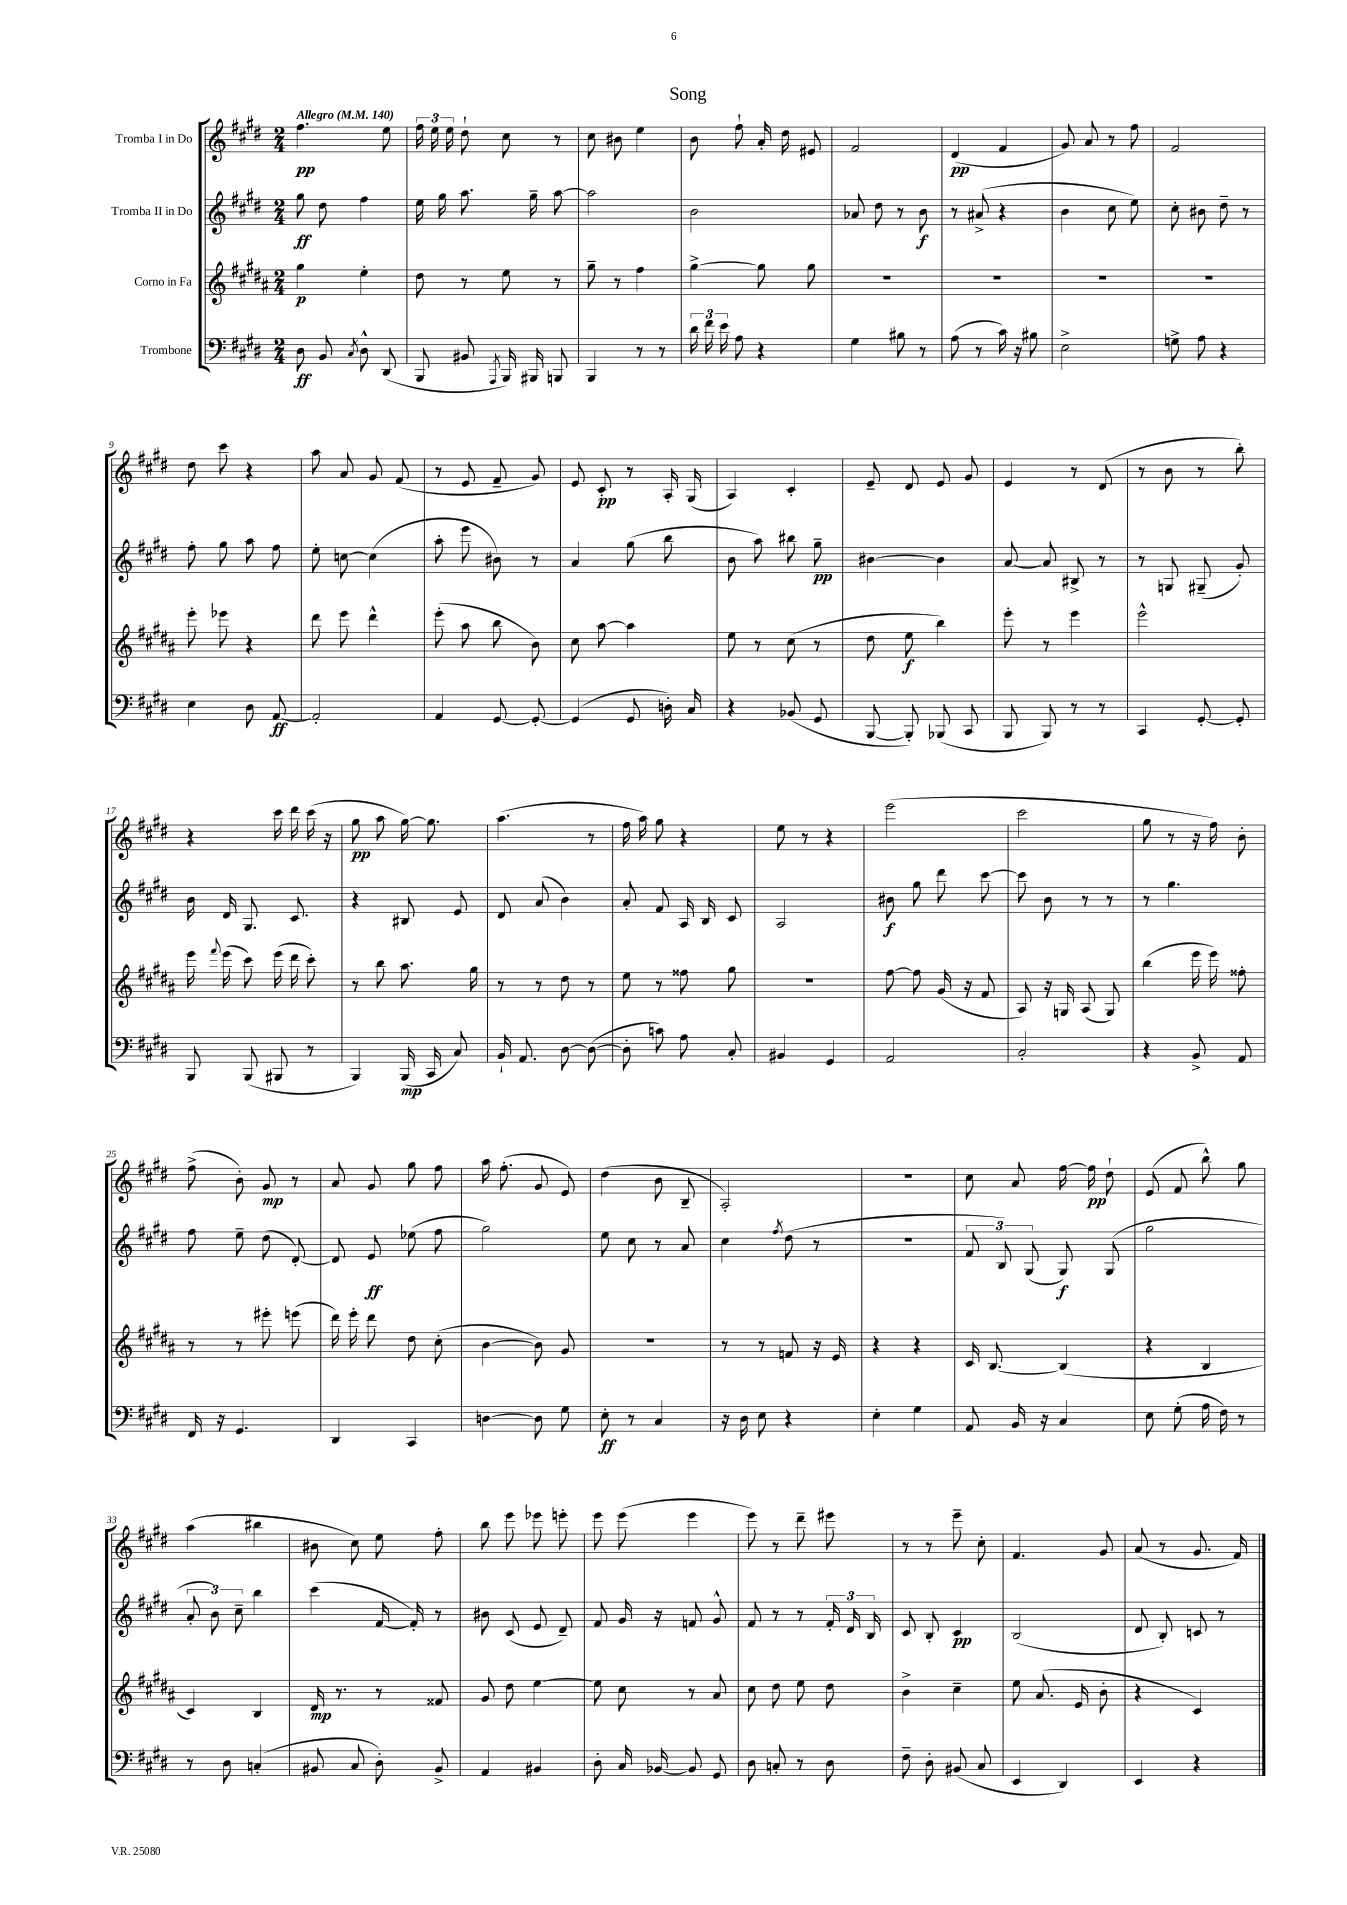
\header { title = "Song" }
<<
\new StaffGroup <<
\new Staff = "s0" \with { instrumentName = "Tromba I in Do" } {
    \clef treble \key e \major \numericTimeSignature \time 2/4 \tempo "Allegro" 4 = 140
    \autoBeamOff fis''4.\pp e''8 |
    \tuplet 3/2 { fis''16 e''16 e''16 } dis''8-! cis''8 r8 |
    cis''8 bis'8 e''4 |
    b'8 fis''8-! a'16-. dis''16 eis'8 |
    fis'2 |
    dis'4\pp( fis'4 |
    gis'8) a'8 r8 fis''8 |
    fis'2 |
    dis''8 cis'''8 r4 |
    a''8 a'8 gis'8 fis'8( |
    r8 e'8 fis'8-- gis'8) |
    e'8 cis'8-.\pp r8 a16-. gis16( |
    a4) cis'4-. |
    e'8-- dis'8 e'8 gis'8 |
    e'4 r8 dis'8( |
    r8 b'8 r8 b''8-.) |
    r4 cis'''16 dis'''16 cis'''16( r16 |
    gis''8\pp a''8 gis''16~) gis''8. |
    a''4.( r8 |
    fis''16 a''16) gis''8 r4 |
    e''8 r8 r4 |
    e'''2( |
    cis'''2 |
    gis''8 r8 r16 fis''16) b'8-. |
    fis''8->( b'8-.) gis'8\mp r8 |
    a'8 gis'8 gis''8 fis''8 |
    a''16 fis''8.-.( gis'8 e'8) |
    dis''4( b'8 b8-- |
    a2-.) |
    R2 |
    cis''8 a'8 fis''16~ fis''16\pp dis''8-! |
    e'8( fis'8 b''8-^) gis''8 |
    a''4( bis''4 |
    bis'8 cis''8) e''8 fis''8-. |
    b''8 e'''8 ees'''8 e'''8-. |
    e'''8 e'''8( e'''4 |
    e'''8) r8 dis'''8-- eis'''8 |
    r8 r8 e'''8-- cis''8-. |
    fis'4. gis'8 |
    a'8( r8 gis'8. fis'16) \bar "|." |
}
\new Staff = "s1" \with { instrumentName = "Tromba II in Do" } {
    \clef treble \key e \major \numericTimeSignature \time 2/4
    \autoBeamOff gis''8\ff dis''8 fis''4 |
    e''16 gis''16 a''8. gis''16-- a''8~ |
    a''2 |
    b'2 |
    aes'8 dis''8 r8 b'8\f |
    r8 ais'8->( r4 |
    b'4 cis''8 e''8) |
    cis''8-. bis'8 dis''8-- r8 |
    fis''8-. gis''8 a''8 fis''8 |
    e''8-. c''8~ c''4( |
    a''8-. e'''8 bis'8) r8 |
    a'4 gis''8( b''8 |
    b'8 a''8) bis''8 gis''8--\pp |
    bis'4~ bis'4 |
    a'8~ a'8 bis8-> r8 |
    r8 g8 gis8--( gis'8-.) |
    b'16 dis'16 gis8. cis'8. |
    r4 bis8 e'8 |
    dis'8 a'8( b'4) |
    a'8-. fis'8 a16 b16 cis'8 |
    a2 |
    bis'8\f gis''8 dis'''8 cis'''8~ |
    cis'''8 b'8 r8 r8 |
    r8 gis''4. |
    fis''8 e''8-- dis''8( dis'8~-.) |
    dis'8 e'8\ff ees''8( fis''8 |
    gis''2) |
    e''8 cis''8 r8 a'8 |
    cis''4 \acciaccatura { fis''8 } dis''8( r8 |
    R2 |
    \tuplet 3/2 { fis'8 b8) gis8( } gis8\f) gis8( |
    gis''2 |
    \tuplet 3/2 { a'8-. b'8) cis''8-- } b''4 |
    cis'''4( fis'16~ fis'16-.) r8 |
    bis'8 cis'8( e'8 dis'8--) |
    fis'8 gis'16 r16 f'8 gis'8-^ |
    fis'8 r8 r8 \tuplet 3/2 { fis'16-. dis'16 b16 } |
    cis'8 b8-. cis'4\pp |
    b2( |
    dis'8 b8-.) c'8 r8 \bar "|." |
}
\new Staff = "s2" \with { instrumentName = "Corno in Fa" } {
    \clef treble \key b \major \numericTimeSignature \time 2/4
    \autoBeamOff gis''4\p e''4-. |
    dis''8 r8 e''8 r8 |
    gis''8-- r8 fis''4 |
    gis''4~-> gis''8 gis''8 |
    R2 |
    R2 |
    R2 |
    R2 |
    e'''8-. ees'''8 r4 |
    dis'''8 e'''8 dis'''4-^ |
    e'''8-.( ais''8 b''8 b'8) |
    cis''8 ais''8~ ais''4 |
    e''8 r8 cis''8( r8 |
    dis''8 e''8\f b''4) |
    e'''8-. r8 e'''4 |
    e'''2-^ |
    e'''16 \appoggiatura { fis'''8 } e'''16( cis'''8) e'''16( dis'''16 cis'''8-.) |
    r8 b''8 ais''8. gis''16 |
    r8 r8 dis''8 r8 |
    e''8 r8 fisis''8 gis''8 |
    r2 |
    fis''8~ fis''8 gis'16( r16 fis'8 |
    ais8) r16 g16 ais8( g8) |
    b''4( e'''16 e'''16) fisis''8-. |
    r8 r8 eis'''8-. e'''8( |
    dis'''16) e'''16-. dis'''8 dis''8 cis''8-.( |
    b'4~ b'8) gis'8 |
    r2 |
    r8 r8 f'8 r16 e'16 |
    r4 r4 |
    cis'16 b8.~ b4( |
    r4 b4 |
    cis'4) b4 |
    dis'16\mp r8. r8 fisis'8 |
    gis'8 dis''8 e''4~ |
    e''8 cis''8 r8 ais'8 |
    cis''8 dis''8 e''8 dis''8 |
    b'4-> cis''4-- |
    e''8 ais'8.( e'16 b'8-. |
    r4 cis'4) \bar "|." |
}
\new Staff = "s3" \with { instrumentName = "Trombone" } {
    \clef bass \key e \major \numericTimeSignature \time 2/4
    \autoBeamOff dis8\ff b,8 \acciaccatura { cis8 } dis8-^ dis,8( |
    b,,8 bis,8 \acciaccatura { a,,8 } b,,16) bis,,16 b,,8 |
    b,,4 r8 r8 |
    \tuplet 3/2 { dis'16 fis'16 e'16 } a8 r4 |
    gis4 bis8 r8 |
    a8( r8 cis'16) r16 bis8 |
    e2-> |
    g8-> a8 r4 |
    e4 dis8 a,8~\ff |
    a,2-. |
    a,4 gis,8~ gis,8~-. |
    gis,4( gis,8 d16-.) cis16 |
    r4 bes,8( gis,8 |
    b,,8~ b,,8-.) bes,,8( cis,8 |
    b,,8 b,,8) r8 r8 |
    cis,4 gis,8~-. gis,8-. |
    b,,8 b,,8( bis,,8 r8 |
    b,,4) b,,16\mp( cis,16 cis8) |
    b,16-! a,8. dis8~ dis8~( |
    dis8-. c'8) a8 cis8-. |
    bis,4 gis,4 |
    a,2 |
    cis2-. |
    r4 b,8-> a,8 |
    fis,16 r16 gis,4. |
    dis,4 cis,4 |
    d4~ d8 gis8 |
    e8-.\ff r8 cis4 |
    r16 dis16 e8 r4 |
    e4-. gis4 |
    a,8 b,16 r16 cis4 |
    e8 gis8-.( a16 fis16) r8 |
    r8 dis8 c4-.( |
    bis,8 cis8 dis8-.) bis,8-> |
    a,4 bis,4 |
    dis8-. cis16 bes,16~ bes,8 gis,8 |
    dis8 c8-. r8 dis8 |
    fis8-- dis8-. bis,8( cis8 |
    e,4 dis,4) |
    e,4 r4 \bar "|." |
}
>>
>>
